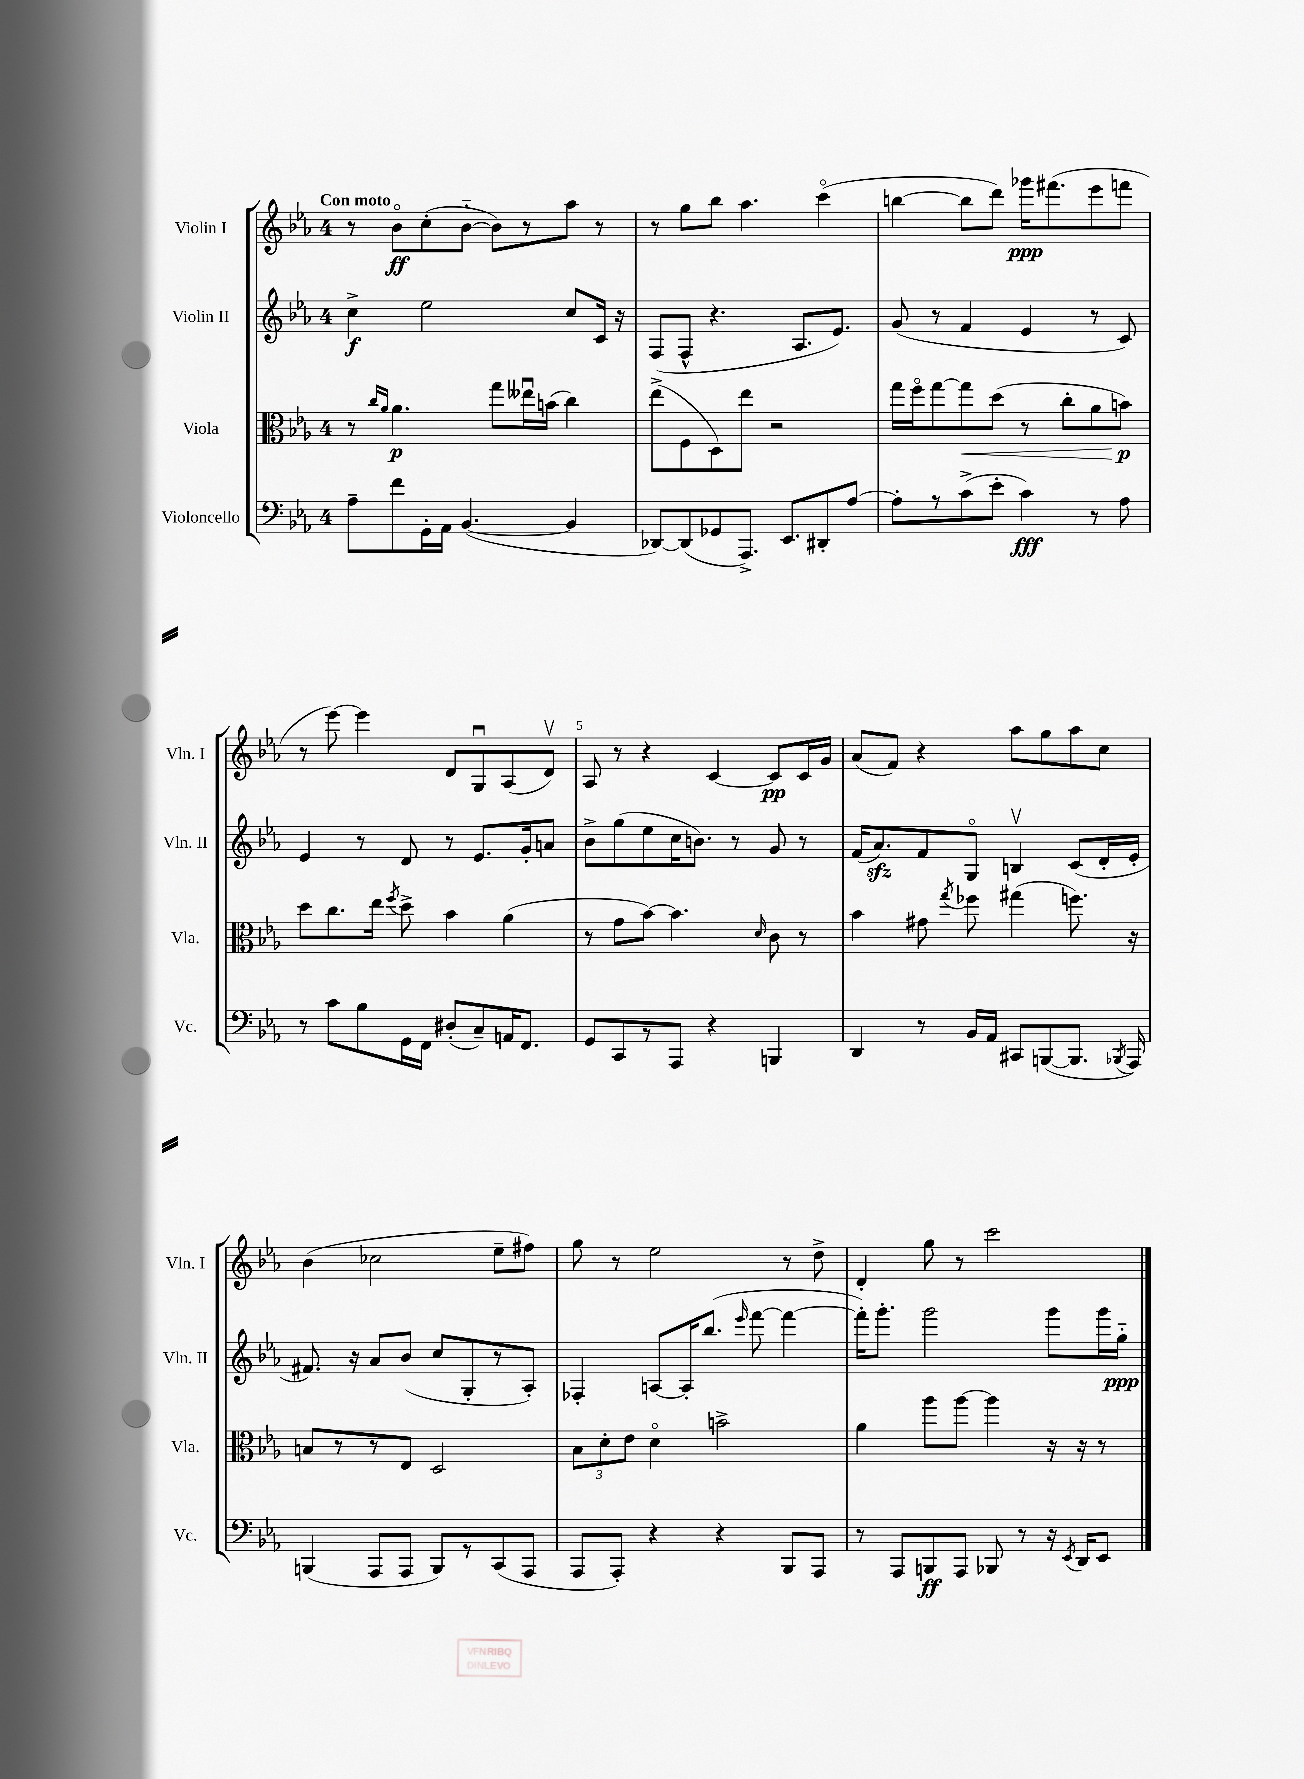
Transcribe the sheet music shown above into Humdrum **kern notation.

**kern	**kern	**kern	**kern
*staff4	*staff3	*staff2	*staff1
*clefF4	*clefC3	*clefG2	*clefG2
*k[b-e-a-]	*k[b-e-a-]	*k[b-e-a-]	*k[b-e-a-]
*M4/4	*M4/4	*M4/4	*M4/4
8A-~	8r	4cc^	8r
.	16qqcc	.	.
.	16qqa-	.	.
8f	4.a-	.	8b-o
16GG'	.	2ee-	(8cc'
16AA-	.	.	.
([4.BB-	.	.	[8b-'~
.	8gg	.	8b-])
.	16ee--u	.	8r
.	(16b	.	.
4BB-]	4cc)	8cc	8aa-
.	.	16c	8r
.	.	16r	.
=	=	=	=
[8DD-)	(8ee-^	(8F	8r
(8DD-]	8F	8F^^	8gg
8GG-	8D)	4.r	8bb-
8.AAA-^)	8ee-	.	4.aa-
.	2r	.	.
8.EE-	.	.	.
.	.	8.A-	.
8DD#'	.	.	(4ccco
.	.	8.e-)	.
[8A-	.	.	.
=	=	=	=
8A-']	16gg	(8g	[4bb
.	16ffo	.	.
8r	[8gg	8r	.
(8c^	8gg]	4f	8bb]
8e-'	(8dd	.	8ddd)
4c)	8r	4e-	16ggg-
.	.	.	(8.fff#
.	8cc'	.	.
8r	8a-	8r	8eee-
8A-	8b)	8c)	8fff
=	=	=	=
8r	8dd	4e-	8r
8c	8.cc	.	[8eee-)
8B-	.	8r	4eee-]
.	16ee-	.	.
.	8qff	.	.
16GG	8dd^	8d	.
16FF	.	.	.
(8D#'	4b-	8r	8d
8C~)	.	8.e-	8Gu
16AA	(4a-	.	(8A-
8.FF	.	16g'	.
.	.	8a	8dv)
=	=	=	=
8GG	8r	8b-^	8A-
8CC	8g	(8gg	8r
8r	[8b-)	8ee-	4r
8AAA-	4.b-]	16cc	.
.	.	8.b)	.
4r	.	.	[4c
.	.	8r	.
.	16qqd	.	.
4BBB	8c	8g	8c]
.	8r	8r	16c
.	.	.	16g
=	=	=	=
4DD	4b-	(16f	(8a-
.	.	8.a-)	.
.	.	.	8f)
8r	8g#	8f	4r
.	8qgg	.	.
16BB-	8ff-	8Go	.
16AA-	.	.	.
8CC#	(4gg#	4Bv	8aa-
([8BBB	.	.	8gg
8.BBB]	8.ff)	(8c	8aa-
.	.	16d'	8cc
8qBBB-	.	.	.
16AAA-)	16r	16e-'	.
=	=	=	=
(4BBB	8B	8.f#)	(4b-
.	8r	.	.
.	.	16r	.
8AAA-	8r	8a-	2cc-
8AAA-	8E-	(8b-	.
8BBB)	2D	8cc	.
8r	.	8G'	.
(8CC	.	8r	8ee-~
8AAA-	.	8A-')	8ff#)
=	=	=	=
8AAA-	12B-	4F-'	8gg
.	12d'	.	.
8AAA-')	.	.	8r
.	12e-	.	.
4r	4do	[8A	2ee-
.	.	16A']	.
.	.	(8.bb-	.
4r	2b^	.	.
.	.	16qqeee-	.
.	.	[8fff	.
8BBB-	.	4fff_	8r
8AAA-	.	.	8dd^
=	=	=	=
8r	4a-	16fff'])	4d'
.	.	8.ggg'	.
8AAA-	.	.	.
8BBB	8aa-	2ggg	8gg
8AAA-	[8aa-	.	8r
8BBB-	4aa-]	.	2ccc
8r	.	.	.
16r	16r	8ggg	.
8qEE-	.	.	.
16DD	16r	.	.
8EE-	8r	16ggg	.
.	.	16gg'~	.
==	==	==	==
*-	*-	*-	*-
